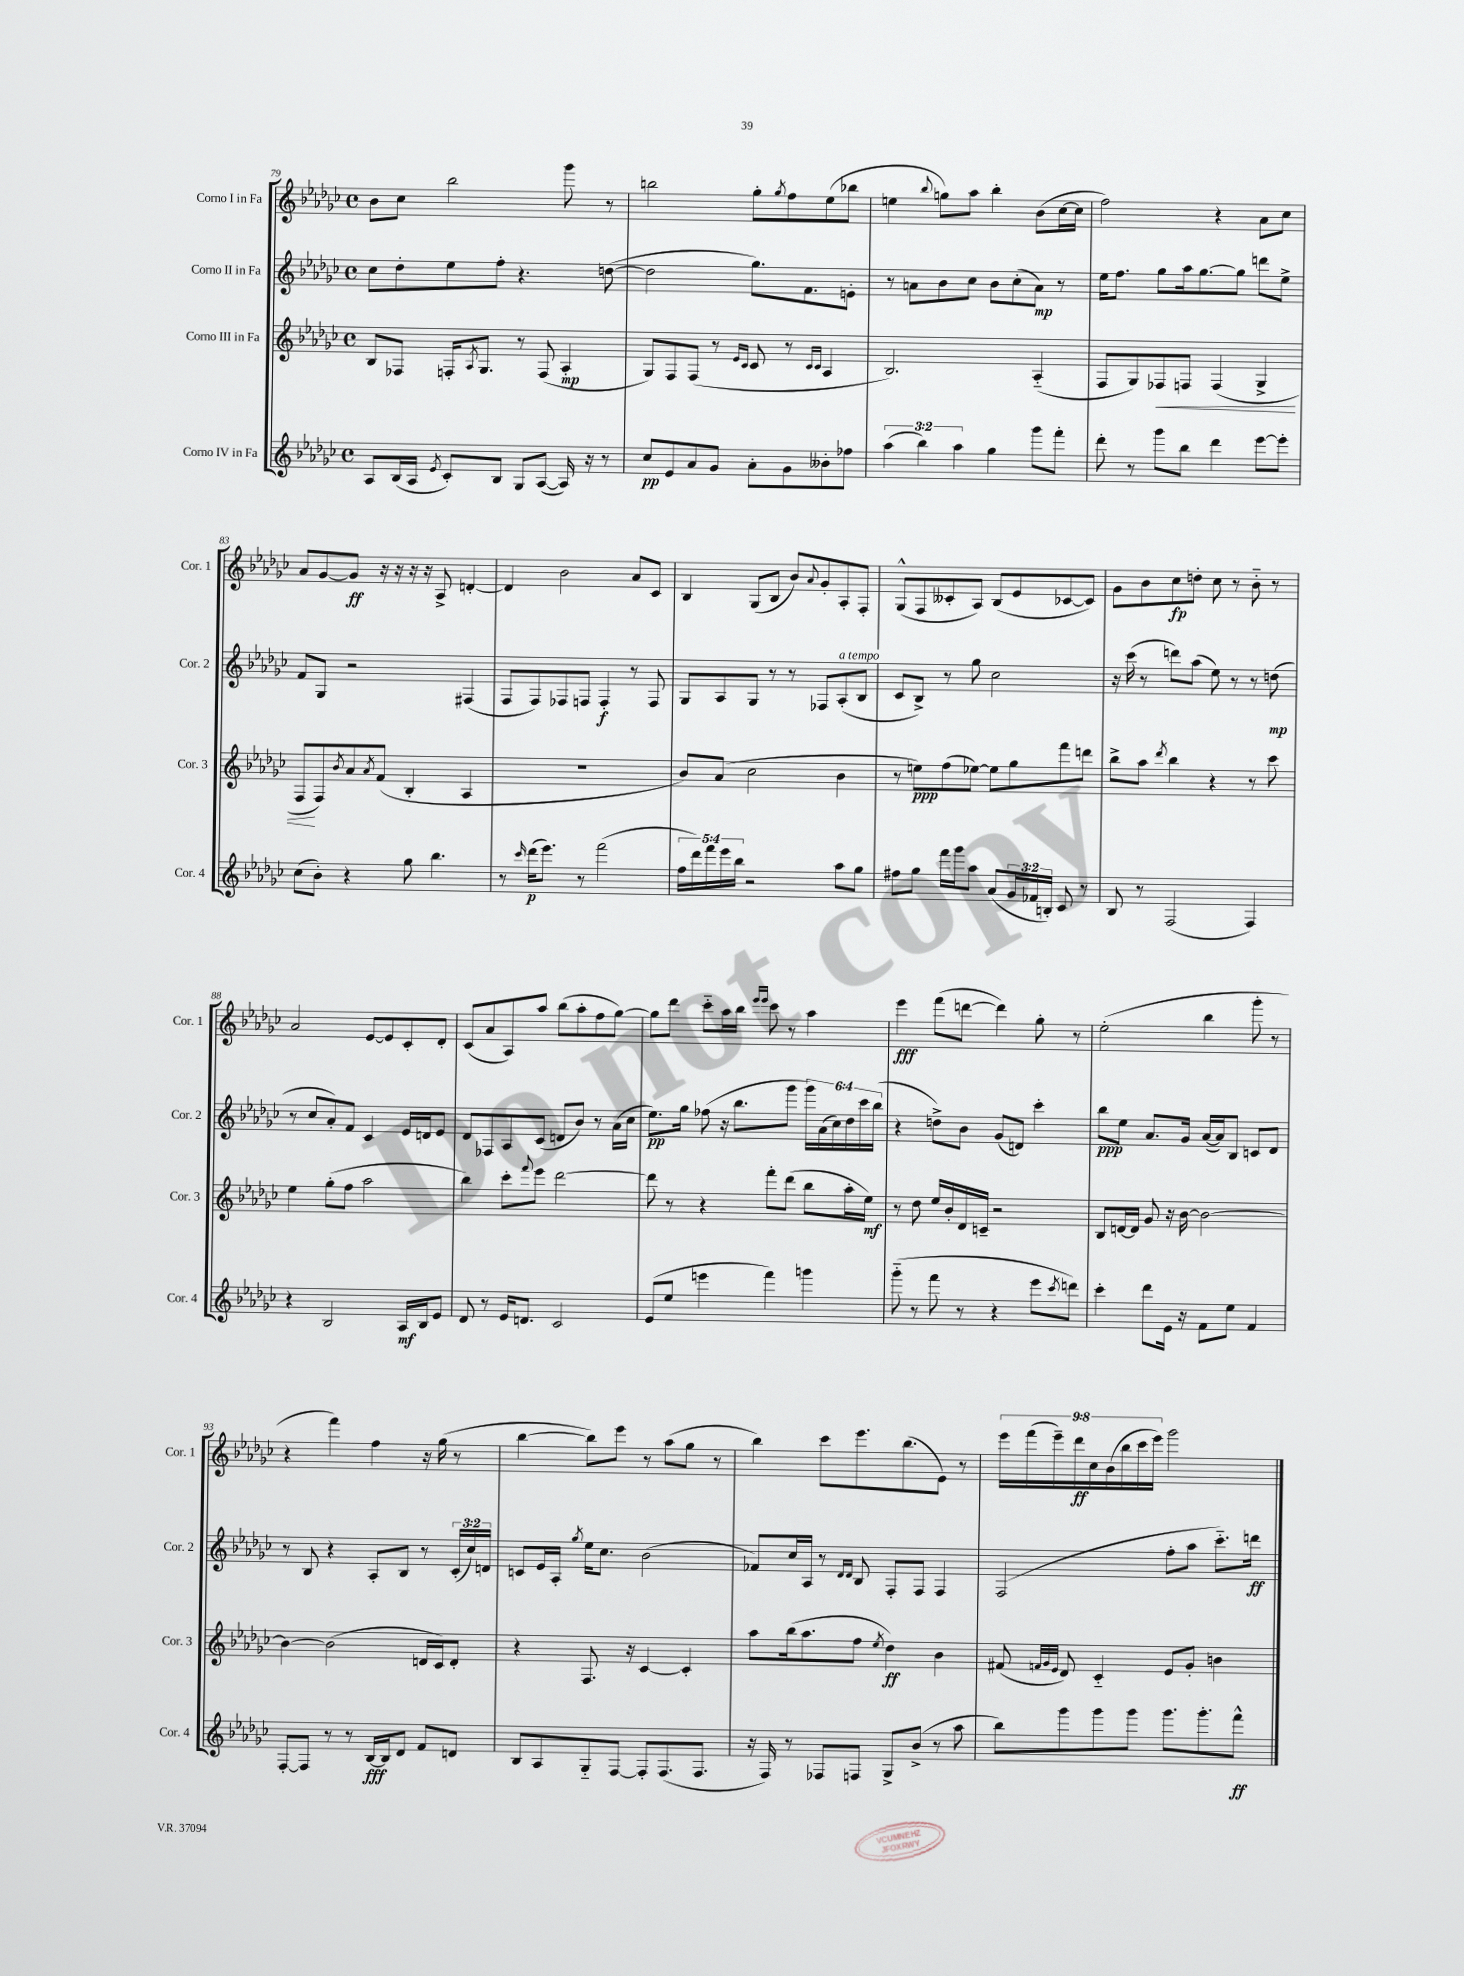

**kern	**dynam	**kern	**dynam	**kern	**dynam	**kern	**dynam
*part4	*part4	*part3	*part3	*part2	*part2	*part1	*part1
*staff4	*staff4	*staff3	*staff3	*staff2	*staff2	*staff1	*staff1
*I"Corno IV in Fa	*	*I"Corno III in Fa	*	*I"Corno II in Fa	*	*I"Corno I in Fa	*
*I'Cor. 4	*	*I'Cor. 3	*	*I'Cor. 2	*	*I'Cor. 1	*
*clefG2	*	*clefG2	*	*clefG2	*	*clefG2	*
*k[b-e-a-d-g-c-]	*	*k[b-e-a-d-g-c-]	*	*k[b-e-a-d-g-c-]	*	*k[b-e-a-d-g-c-]	*
*M4/4	*	*M4/4	*	*M4/4	*	*M4/4	*
*met(c)	*	*met(c)	*	*met(c)	*	*met(c)	*
=79	=79	=79	=79	=79	=79	=79	=79
8A-/L	.	8B-/L	.	8cc-\L	.	8b-\L	.
(16B-/L	.	8F-X/J	.	8dd-'\	.	8cc-\J	.
16A-/JJ	.	.	.	.	.	.	.
8qe-/	.	.	.	.	.	.	.
8c-'/L)	.	16Fn'/KL	.	8ee-\	.	2bb-\	.
.	.	8qA-/	.	.	.	.	.
.	.	8.G-/J	.	.	.	.	.
8B-/J	.	.	.	8ff'\J	.	.	.
8G-/L	.	8r	.	4.r	.	.	.
([8A-/J	.	(8F/	.	.	.	.	.
16A-/])	.	4A-'/	mp	.	.	8ggg-\	.
16r	.	.	.	.	.	.	.
8r	.	.	.	([8ddn\	.	8r	.
=80	=80	=80	=80	=80	=80	=80	=80
8cc-/L	pp	8G-/L)	.	2dd\]	.	2bbn\	.
8e-/	.	8F/	.	.	.	.	.
8a-/	.	(8F/J	.	.	.	.	.
8g-/J	.	8r	.	.	.	.	.
.	.	16qqe-/LL	.	.	.	.	.
.	.	16qqc-/JJ	.	.	.	.	.
8a-'\L	.	8c-/	.	8.gg-\L)	.	8gg-'\L	.
.	.	.	.	.	.	8qgg-/	.
8g-\	.	8r	.	.	.	8ff\	.
.	.	.	.	8.f\	.	.	.
.	.	16qqc-/LL	.	.	.	.	.
.	.	16qqc-/JJ	.	.	.	.	.
8b--X'\	.	4A-/	.	.	.	(8ee-\	.
8ff-X\J	.	.	.	8en'\J	.	8bb-X\J	.
=81	=81	=81	=81	=81	=81	=81	=81
(6aa-\	.	2.B-/)	.	8r	.	4een\	.
.	.	.	.	8an\L	.	.	.
6bb-\)	.	.	.	.	.	.	.
.	.	.	.	.	.	8qqbb-/	.
.	.	.	.	8b-\	.	8ggn\L)	.
6aa-\	.	.	.	.	.	.	.
.	.	.	.	8cc-\J	.	8aa-\J	.
4gg-\	.	.	.	8b-\L	.	4bb-'\	.
.	.	.	.	(8cc-'\	.	.	.
8ggg-\L	.	(4A-/	.	8a\J)	mp	(8b-\L	.
8fff'\J	.	.	.	8r	.	[16cc-\L	.
.	.	.	.	.	.	16cc-\JJ]	.
=82	=82	=82	=82	=82	=82	=82	=82
8ddd-'\	.	8F/L	.	16ee-\KL	.	2ff\)	.
.	.	.	.	8.ff\J	.	.	.
8r	.	8G-/)	.	.	.	.	.
!	!	!	!LO:HP:b	!	!	!	!
8ggg-\L	.	8F-X/	<	8gg-\L	.	.	.
8bb-\J	.	8Fn/J	.	16aa-\k	.	.	.
.	.	.	.	[8.gg-\	.	.	.
4ddd-\	.	(4F/	.	.	.	4r	.
.	.	.	.	8gg-\J]	.	.	.
[8eee-\L	.	4G-^/	.	8dddn\L	.	8a-\L	.
8eee-'\J]	.	.	.	8ee-^\J	.	8cc-\J	.
!!LO:LB:g=z
=83	=83	=83	=83	=83	=83	=83	=83
(8cc-\L	.	8F/L	.	8f/L	.	8a-/L	.
8b-'\J)	.	8F/)	[	8G-/J	.	[8g-/	.
.	.	8qb-/	.	.	.	.	.
4r	.	8a-/	.	2r	.	8g-/J]	ff
.	.	8qa-/	.	.	.	.	.
.	.	(8f/J	.	.	.	16r	.
.	.	.	.	.	.	16r	.
8gg-\	.	4B-'/	.	.	.	16r	.
.	.	.	.	.	.	16r	.
4.bb-\	.	.	.	.	.	8A-^/	.
.	.	4A-/	.	(4F#X/	.	[4dn'/	.
=84	=84	=84	=84	=84	=84	=84	=84
8r	.	1r	.	8F/L	.	4d/]	.
16qqccc-/	.	.	.	.	.	.	.
(16ddd-\KL	p	.	.	8F/)	.	.	.
8.eee-\J)	.	.	.	.	.	.	.
.	.	.	.	8F-X/	.	2b-\	.
8r	.	.	.	8Fn/J	.	.	.
(2fff\	.	.	.	4F'/	f	.	.
.	.	.	.	8r	.	8a-/L	.
.	.	.	.	8F/	.	8c-/J	.
=85	=85	=85	=85	=85	=85	=85	=85
20ff\LL	.	8b-/L)	.	8G-/L	.	4B-/	.
20ddd-\)	.	.	.	.	.	.	.
20fff\	.	.	.	.	.	.	.
.	.	(8a-/J	.	8A-/	.	.	.
20eee-\	.	.	.	.	.	.	.
20bb-\JJ	.	.	.	.	.	.	.
2r	.	2cc-\	.	8G-/J	.	(8G-/L	.
.	.	.	.	8r	.	8B-/J	.
.	.	.	.	8r	.	8b-/L)	.
.	.	.	.	.	.	8qqa-/	.
.	.	.	.	8F-X/L	.	8g-'/	.
!	!	!	!	!LO:TX:a:i:t=a tempo	!	!	!
8aa-\L	.	4b-\	.	(8A-'/	.	8A-'/	.
8gg-\J	.	.	.	8B-/J	.	8F'/J	.
=86	=86	=86	=86	=86	=86	=86	=86
8ff#X\L	.	8r	.	8c-/L	.	(8G-^^/L	.
8gg-\J	.	8een\L)	ppp	8B-^/J)	.	8F/	.
16fff\LL	.	(8ff\	.	8r	.	8c--X'/	.
16ggg-\J	.	.	.	.	.	.	.
8aa-\J	.	[8ee-X\J)	.	8gg-\	.	8A-/J)	.
(8a-/L	.	8ee-\L]	.	2cc-\	.	(8B-/L	.
24g-/L	.	8gg-\	.	.	.	8e-/	.
24f-X/	.	.	.	.	.	.	.
24Bn'/JJ)	.	.	.	.	.	.	.
8c-/	.	8fff\	.	.	.	[8c-X/	.
8r	.	8dddn\J	.	.	.	8c-/J])	.
=87	=87	=87	=87	=87	=87	=87	=87
8B-/	.	8bb-^\L	.	16r	.	8g-\L	.
.	.	.	.	(16ccc-\	.	.	.
8r	.	8aa-\J	.	8r	.	8b-\	.
.	.	8qddd-/	.	.	.	.	.
(2F/	.	4bb-\	.	8dddn\L)	.	8cc-\	fp
.	.	.	.	(8aa-\J	.	8ddn'\J	.
.	.	4r	.	8ee-\)	.	8cc-\	.
.	.	.	.	8r	.	8r	.
4F/)	.	8r	.	8r	.	8b-\	.
.	.	8ccc-\	.	(8ddn\	mp	8r	.
!!LO:LB:g=z
=88	=88	=88	=88	=88	=88	=88	=88
4r	.	4ee-\	.	8r	.	2a-/	.
.	.	.	.	8cc-/L	.	.	.
2B-/	.	(8gg-'\L	.	8a-'/)	.	.	.
.	.	8ff\J	.	8f/J	.	.	.
.	.	2aa-\	.	4c-/	.	[8e-/L	.
.	.	.	.	.	.	8e-/]	.
16A-/LL	mf	.	.	16e-/LL	.	8c-'/	.
16B-/J	.	.	.	16dn/J	.	.	.
8e-/J	.	.	.	8e-/J	.	8d-'/J	.
=89	=89	=89	=89	=89	=89	=89	=89
8d-/	.	4bb-\)	.	8d-/L	.	(8c-/L	.
8r	.	.	.	8F-X/	.	8a-/	.
16e-/KL	.	8ccc-'\L	.	8A-/	.	8A-/)	.
8.dn/J	.	.	.	.	.	.	.
.	.	8qqfff/	.	.	.	.	.
.	.	8eee-\J	.	(8c-/J	.	8aa-/J	.
2c-/	.	[2ddd-\	.	8dn/L	.	(8bb-\L	.
.	.	.	.	8b-/J)	.	8aa-'\	.
.	.	.	.	8r	.	8ff\	.
.	.	.	.	(16a-\LL	.	[8gg-\J)	.
.	.	.	.	16cc-\JJ	.	.	.
=90	=90	=90	=90	=90	=90	=90	=90
(8e-/L	.	8ddd-\]	.	8.ee-\L)	pp	8gg-\L]	.
8ee-/J	.	8r	.	.	.	8ddd-\J	.
.	.	.	.	16gg-\Jk	.	.	.
4eeen\	.	4r	.	(8ff-X\	.	8ccc-\L	.
.	.	.	.	16r	.	16aa-\L	.
.	.	.	.	8.bb-\L	.	16bb-\JJ	.
.	.	.	.	.	.	16qqeee-/LL	.
.	.	.	.	.	.	16qqeee-/JJ	.
4fff\)	.	8fff'\L	.	.	.	8ccc-\	.
.	.	(8ddd-\J	.	8ggg-\J	.	8r	.
4gggn\	.	8bb-\L	.	24ggg-\LL)	.	4aa-\	.
.	.	.	.	(24a-\	.	.	.
.	.	.	.	24cc-\)	.	.	.
.	.	16aa-'\L	.	24dd-\	.	.	.
.	.	.	.	24ccc-\	.	.	.
.	.	16ee-\JJ)	mf	.	.	.	.
.	.	.	.	(24bb-\JJ	.	.	.
=91	=91	=91	=91	=91	=91	=91	=91
(8ggg-\	.	8r	.	4r	.	4eee-\	fff
8r	.	8dd-\	.	.	.	.	.
8fff\	.	16ee-/LL	.	8ddn^\L)	.	(8fff\L	.
.	.	16b-'/	.	.	.	.	.
8r	.	16d-/	.	8b-\J	.	[8dddn\J	.
.	.	16cn~/JJ	.	.	.	.	.
4r	.	2r	.	(8g-/L	.	4ddd\])	.
.	.	.	.	8dn/J)	.	.	.
8eee-\L	.	.	.	4ccc-'\	.	8gg-'\	.
8qccc-/	.	.	.	.	.	.	.
8dddn\J)	.	.	.	.	.	8r	.
=92	=92	=92	=92	=92	=92	=92	=92
4ccc-'\	.	8B-/L	.	8bb-\L	ppp	(2ee-'\	.
.	.	[16dn/L	.	8ee-\J	.	.	.
.	.	16d/JJ]	.	.	.	.	.
8ddd-\L	.	8g-/	.	8.a-/L	.	.	.
16e-\Jk	.	16r	.	.	.	.	.
16r	.	[16b-\	.	16g-/Jk	.	.	.
8f\L	.	2b-\_	.	([16a-/LL	.	4bb-\	.
.	.	.	.	16a-/J])	.	.	.
8ee-\J	.	.	.	8B-/J	.	.	.
4f/	.	.	.	8cn/L	.	8ggg-'\	.
.	.	.	.	8d-/J	.	8r	.
!!LO:LB:g=z
=93	=93	=93	=93	=93	=93	=93	=93
[8F'/L	.	4b-\_	.	8r	.	4r	.
8F/J]	.	.	.	8B-/	.	.	.
8r	.	(2b-\]	.	4r	.	4fff\)	.
8r	.	.	.	.	.	.	.
[16B-/LL	fff	.	.	8A-'/L	.	4ff\	.
16B-/J]	.	.	.	.	.	.	.
8d-/J	.	.	.	8B-/J	.	.	.
8f/L	.	16dn/LL	.	8r	.	16r	.
.	.	16c-/J)	.	.	.	(16gg-\	.
8dn/J	.	8d'/J	.	(24c-'/LL	.	8r	.
.	.	.	.	24cc-/)	.	.	.
.	.	.	.	24dn/JJ	.	.	.
=94	=94	=94	=94	=94	=94	=94	=94
8B-/L	.	4r	.	8cn/L	.	[4bb-\	.
8A-/	.	.	.	16e-/L	.	.	.
.	.	.	.	16A-'/JJ	.	.	.
.	.	.	.	8qgg-/	.	.	.
8G-/	.	8.F/	.	16ee-\KL	.	8bb-\L])	.
.	.	.	.	8.cc-\J	.	.	.
[8F/J	.	.	.	.	.	8eee-\J	.
.	.	16r	.	.	.	.	.
8F'/L]	.	[4c-/	.	(2b-\	.	8r	.
(8.F/	.	.	.	.	.	(8aa-\L	.
.	.	4c-'/]	.	.	.	8gg-\J	.
8.F/J	.	.	.	.	.	.	.
.	.	.	.	.	.	8r	.
=95	=95	=95	=95	=95	=95	=95	=95
16r	.	8aa-\L	.	8f-X/L)	.	4bb-\)	.
16F/)	.	.	.	.	.	.	.
8r	.	(16bb-\k	.	16cc-/L	.	.	.
.	.	8.aa-\	.	16A-/JJ	.	.	.
8F-X/L	.	.	.	8r	.	8ccc-\L	.
.	.	.	.	16qqd-/LL	.	.	.
.	.	.	.	16qqd-/JJ	.	.	.
8Fn/J	.	8ff\J	.	8B-/	.	8.eee-\	.
.	.	8qee-/	.	.	.	.	.
8G-^/L	.	4dd-\)	ff	8F'/L	.	.	.
.	.	.	.	.	.	(8.bb-\	.
(8b-^/J	.	.	.	8F/J	.	.	.
8r	.	4b-\	.	4F/	.	8e-\J)	.
8aa-\	.	.	.	.	.	8r	.
=96	=96	=96	=96	=96	=96	=96	=96
8bb-\L)	.	(8f#X/	.	(2F/	.	18eee-\LL	.
.	.	.	.	.	.	(18fff\	.
.	.	.	.	.	.	18eee-~\)	.
.	.	32qqfn/LLL	.	.	.	.	.
.	.	32qqg-/	.	.	.	.	.
.	.	32qqe-/JJJ	.	.	.	.	.
8ggg-\	.	8d-/)	.	.	.	.	.
.	.	.	.	.	.	18ddd-\	ff
.	.	.	.	.	.	18cc-\	.
8ggg-\	.	4c-/	.	.	.	.	.
.	.	.	.	.	.	(18b-\	.
.	.	.	.	.	.	18bb-\	.
8ggg-\J	.	.	.	.	.	.	.
.	.	.	.	.	.	18ccc-\	.
.	.	.	.	.	.	18eee-\JJ)	.
8.ggg-\L	.	8e-/L	.	8ff'\L	.	2ggg-\	.
.	.	8g-'/J	.	8aa-\J	.	.	.
8.ggg-'\	.	.	.	.	.	.	.
.	.	4bn\	.	8.ccc-\L)	.	.	.
8fff^^\J	ff	.	.	.	.	.	.
.	.	.	.	16dddn\Jk	ff	.	.
==	==	==	==	==	==	==	==
*-	*-	*-	*-	*-	*-	*-	*-
